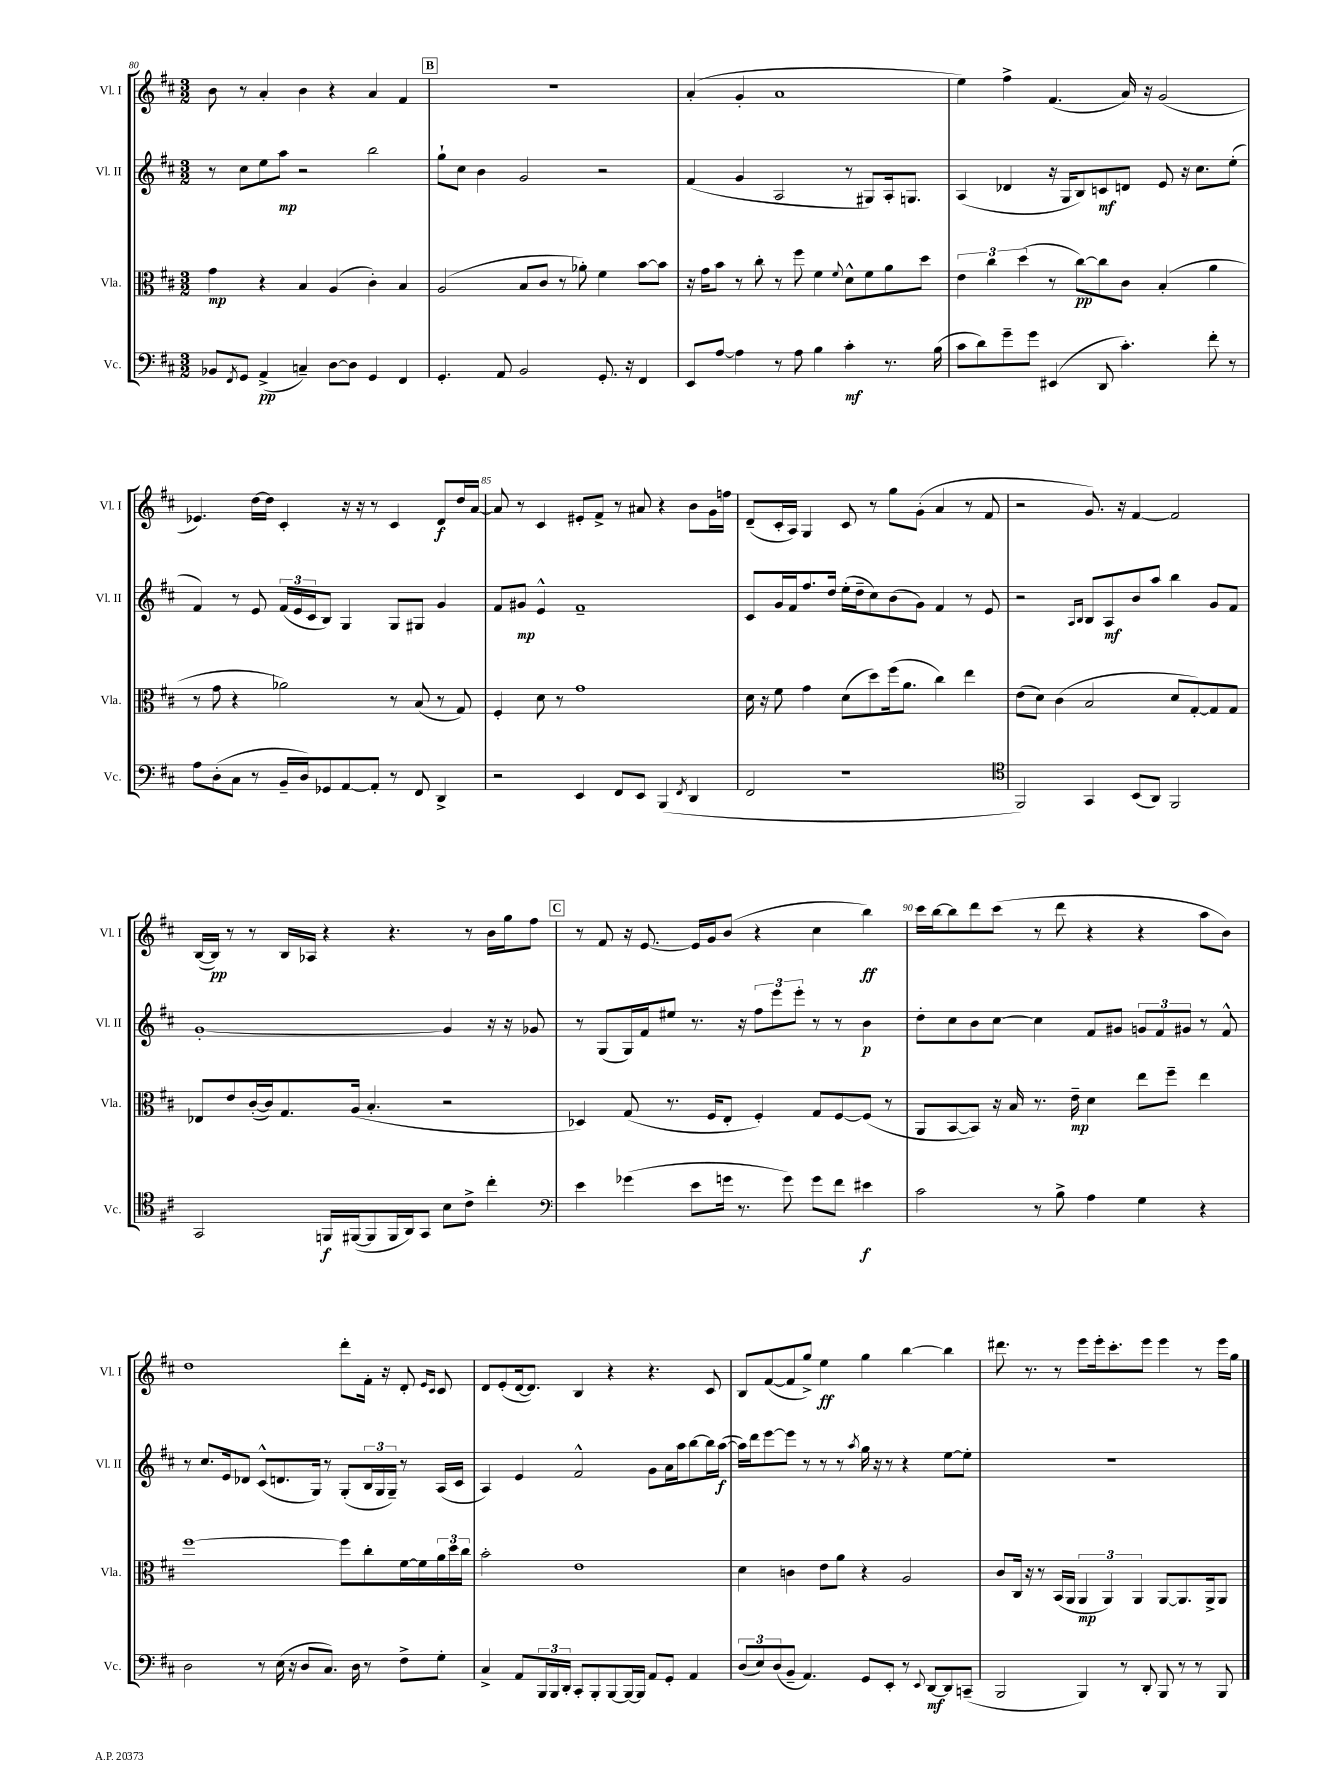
<<
\new StaffGroup <<
\new Staff = "s0" \with { instrumentName = "Vl. I" shortInstrumentName = "Vl. I" } {
    \clef treble \key d \major \numericTimeSignature \time 3/2
    b'8 r8 a'4-. b'4 r4 a'4 fis'4 |
    \mark \markup { \box "B" } R1. |
    a'4-.( g'4-. a'1 |
    e''4) fis''4-> fis'4.( a'16) r16 g'2( |
    ees'4.) d''16~ d''16 cis'4-. r16 r16 r8 cis'4 d'8\f d''16 a'16~ |
    a'8 r8 cis'4 eis'8-. fis'8-> r8 ais'8 r4 b'8 g'16 f''16 |
    d'8--( cis'16-. a16) g4 cis'8 r8 g''8 g'8-.( a'4 r8 fis'8 |
    r2 g'8.) r16 fis'4~ fis'2 |
    b16~( b16\pp) r8 r8 b16 aes16 r4 r4. r8 b'16 g''16 fis''8 |
    \mark \markup { \box "C" } r8 fis'8 r16 e'8.~ e'16 g'16 b'8( r4 cis''4 b''4\ff) |
    cis'''16 b''16~ b''8 d'''8 cis'''8( r8 d'''8 r4 r4 a''8 b'8) |
    d''1 d'''8-. fis'16-. r16 d'8-. \grace { e'16 cis'16 } cis'8 |
    d'8 e'8-.( d'16~ d'8.) b4 r4 r4. cis'8 |
    b8 fis'8~( fis'8 g''8->) e''4\ff g''4 b''4~ b''4 |
    dis'''8. r8. r8 e'''8 e'''16-. cis'''8.-. e'''8 e'''4 r8 e'''16 g''16 \bar "|." |
}
\new Staff = "s1" \with { instrumentName = "Vl. II" shortInstrumentName = "Vl. II" } {
    \clef treble \key d \major \numericTimeSignature \time 3/2
    r8 cis''8 e''8 a''8\mp r2 b''2 |
    \mark \markup { \box "B" } g''8-! cis''8 b'4 g'2 r2 |
    fis'4( g'4 a2 r8 gis8) a16-. g8. |
    a4( des'4 r16 g16 b8) c'8\mf d'8 e'8 r16 cis''8. e''8-.( |
    fis'4) r8 e'8 \tuplet 3/2 { fis'16( e'16 cis'16 } b8) g4 g8 gis8 g'4 |
    fis'8 gis'8\mp e'4-^ fis'1-- |
    cis'8 g'16 fis'16 fis''8. d''16 e''16-.( d''16-- cis''8) b'8( g'8) fis'4 r8 e'8 |
    r2 \grace { a16 b16 } b8 a8\mf b'8 a''8 b''4 g'8 fis'8 |
    g'1~-. g'4 r16 r16 ges'8 |
    \mark \markup { \box "C" } r8 g8( g16) fis'16 eis''8 r8. r16 \tuplet 3/2 { fis''8 e'''8 e'''8-. } r8 r8 b'4\p |
    d''8-. cis''8 b'8 cis''8~ cis''4 fis'8 gis'8 \tuplet 3/2 { g'8 fis'8 gis'8 } r8 fis'8-^ |
    r8 cis''8. e'16 des'8 cis'8-^( d'8. g16) r8 g8-.( \tuplet 3/2 { b16 g16 g16--) } r8 a16( cis'16 |
    a4) e'4 fis'2-^ g'8 a'16 a''16 b''8~ b''16 a''16~\f( |
    a''16) d'''16 e'''8~ e'''8 r8 r8 r8 \acciaccatura { a''8 } g''16 r16 r8 r4 e''8~ e''8-. |
    R1. \bar "|." |
}
\new Staff = "s2" \with { instrumentName = "Vla." shortInstrumentName = "Vla." } {
    \clef alto \key d \major \numericTimeSignature \time 3/2
    g'4\mp r4 b4 a4( cis'4-.) b4 |
    \mark \markup { \box "B" } a2( b8 cis'8 r8 aes'8-.) fis'4 b'8~ b'8 |
    r16 g'16 b'8 r8 cis''8-. r8 fis''8 fis'4 \appoggiatura { fis'8 } d'8-^ fis'8 a'8 d''8 |
    \tuplet 3/2 { e'4 cis''4 d''4( } r8 cis''8~\pp) cis''8 cis'8 b4-.( a'4 |
    r8 g'8 r4 aes'2) r8 b8( r8 g8) |
    fis4-. d'8 r8 g'1 |
    d'16 r16 fis'8 g'4 d'8( d''8) fis''16( a'8. cis''4) e''4 |
    e'8( d'8) cis'4( b2 d'8 g8~-.) g8 g8 |
    ees8 e'8 cis'16~-.( cis'16) g8. a16( b4.-. r2 |
    \mark \markup { \box "C" } des4) g8( r8. fis16 e8-. fis4-.) g8 fis8~ fis8( r8 |
    a,8 b,8~ b,8) r16 b16 r8. e'16--\mp d'4 e''8 fis''8-- e''4 |
    fis''1~ fis''8 cis''8-. fis'16~ fis'16 \tuplet 3/2 { a'16 d''16 cis''16 } |
    b'2-. e'1 |
    d'4 c'4 e'8 a'8 r4 a2 |
    cis'8 cis16 r16 r8 b,16( a,16 \tuplet 3/2 { a,4\mp a,4) a,4 } a,8~ a,8. a,16-> a,8 \bar "|." |
}
\new Staff = "s3" \with { instrumentName = "Vc." shortInstrumentName = "Vc." } {
    \clef bass \key d \major \numericTimeSignature \time 3/2
    bes,8 \acciaccatura { fis,8 } g,8 a,4->\pp( c4--) d8~ d8 g,4 fis,4 |
    \mark \markup { \box "B" } g,4.-. a,8 b,2 g,8.-. r16 fis,4 |
    e,8 a8~ a4 r8 a8 b4 cis'4-.\mf r8. b16( |
    cis'8 d'8) g'8-- g'8 eis,4( d,8 cis'4.-.) fis'8-. r8 |
    a8 d8-.( cis8 r8 b,16-- d16) ges,8 a,8~ a,8-. r8 fis,8 d,4-> |
    r2 e,4 fis,8 e,8 b,,4( \acciaccatura { fis,8 } d,4 |
    fis,2 r1 |
    \clef tenor fis,2) g,4 b,8( a,8) fis,2 |
    g,2 f,16\f fis,16~( fis,8 fis,16 a,16) g,8 b8 cis'8-> cis''4-. |
    \mark \markup { \box "C" } \clef bass e'4 ges'4( e'8 g'16 r8. g'8) g'8 fis'8 eis'4\f |
    cis'2 r8 b8-> a4 g4 r4 |
    d2 r8 e16( r16 d8 cis8.) d16 r8 fis8-> g8-. |
    cis4-> a,8 \tuplet 3/2 { b,,16 b,,16 d,16-. } cis,8-. b,,8-. b,,8~ b,,16~ b,,16 a,8 g,8-. a,4 |
    \tuplet 3/2 { d8( e8) d8( } b,8-- a,4.) g,8 e,8-. r8 \appoggiatura { e,8 } d,8~\mf d,8 c,8--( |
    b,,2 b,,4) r8 d,8-. b,,8 r8 r8 b,,8 \bar "|." |
}
>>
>>
\layout { \context { \Score currentBarNumber = #80 \override BarNumber.break-visibility = ##(#f #t #t) barNumberVisibility = #(every-nth-bar-number-visible 5) } }
